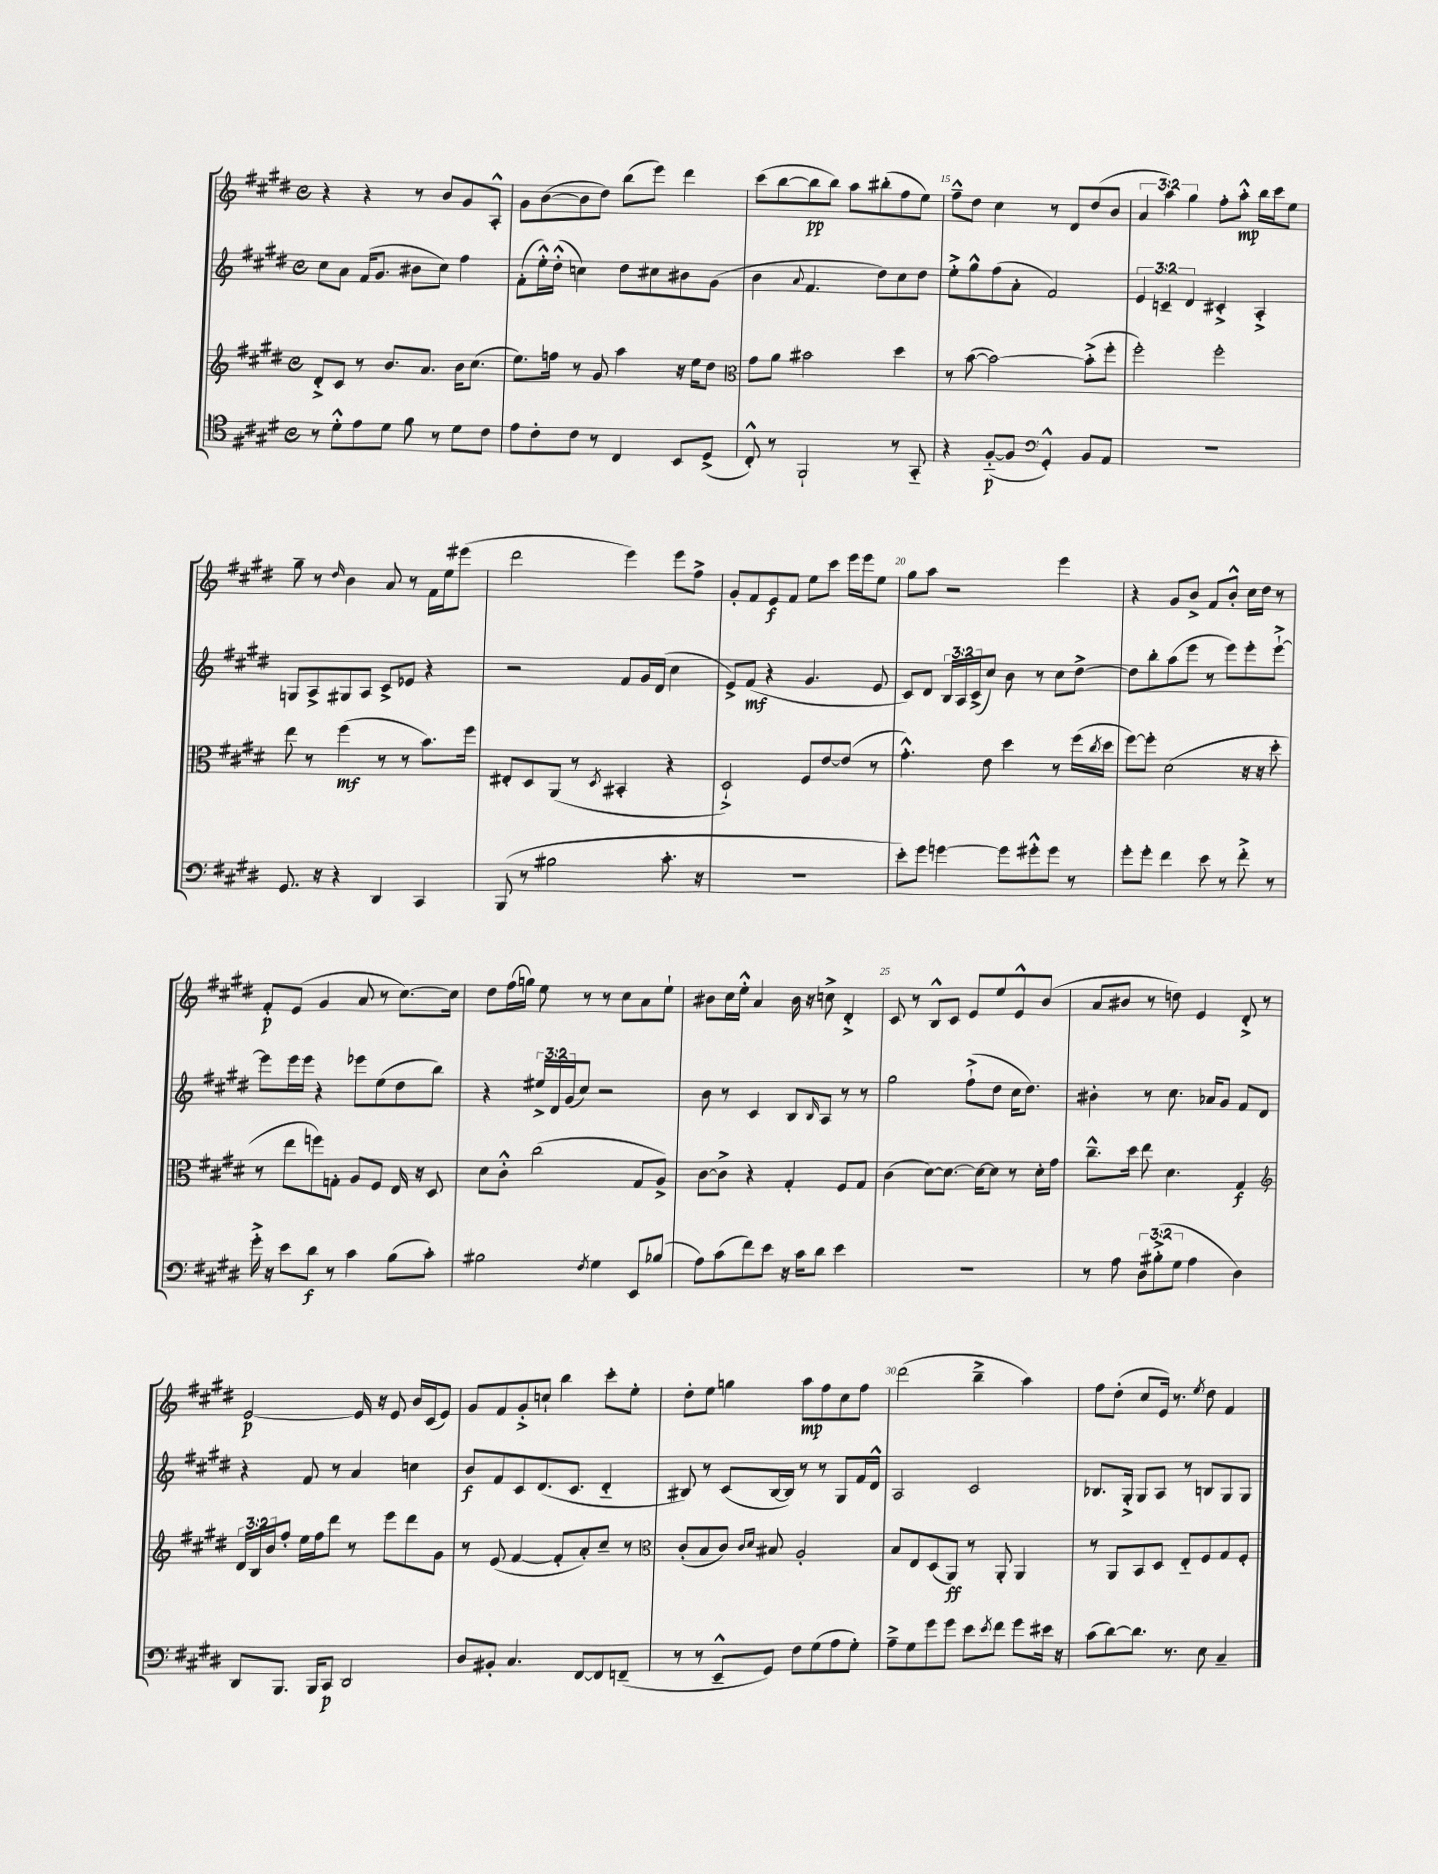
<<
\new StaffGroup <<
\new Staff = "s0" {
    \clef treble \key e \major \defaultTimeSignature \time 4/4 \override Staff.TupletNumber.text = #tuplet-number::calc-fraction-text
    r4 r4 r8 b'8 gis'8 a8-.-^ |
    gis'8 b'8~( b'8 dis''8) b''8( e'''8) dis'''4 |
    cis'''8( b''8~ b''8\pp b''8) a''8 bis''8-.( fis''8 e''8) |
    fis''8---^ dis''8 cis''4 r8 dis'8 dis''8( b'8 |
    \tuplet 3/2 { a'4 a''4) gis''4 } fis''8-. a''8-.-^\mp b''16 cis'''16 e''8 |
    gis''8-- r8 \grace { dis''16 } b'4 a'8 r8 fis'16 e''16 eis'''8( |
    dis'''2 e'''4) e'''8 fis''8-> |
    gis'8-. fis'8 e'8\f fis'8 e''8 cis'''8 e'''16 e'''16 e''8 |
    gis''8 a''8 r2 e'''4 |
    r4 gis'8 b'8-> fis'8 b'8-.-^ cis''16 dis''16 r8 |
    fis'8-.\p e'8( gis'4 a'8 r8 cis''8.~) cis''16 |
    dis''8 fis''16( g''16) e''8 r8 r8 cis''8 a'8 e''8-! |
    bis'8 cis''16 e''16-.-^ a'4 bis'16 r16 c''8-> dis'4-.-> |
    cis'8 r8 b8-^ cis'8 e'8 e''8 e'8-^ b'8( |
    a'8 bis'8 r8 d''8) e'4 dis'8-.-> r8 |
    e'2~\p e'16 r16 e'8 b'16 cis'16( e'8) |
    gis'8 fis'8 gis'8-.-> c''8-! b''4 cis'''8-. e''8-. |
    dis''8-. e''8 g''4 a''8\mp fis''8 cis''8 fis''8 |
    dis'''2( b''4---> a''4) |
    fis''8 dis''8-.( cis''8 e'16) r8. \acciaccatura { e''8 } dis''8 fis'4 \bar "|." |
}
\new Staff = "s1" {
    \clef treble \key e \major \defaultTimeSignature \time 4/4 \override Staff.TupletNumber.text = #tuplet-number::calc-fraction-text
    cis''8 a'8 fis'16( gis'8. bis'8 cis''8) fis''4 |
    fis'8-.( e''16-.-^) dis''16-.-^( c''4) dis''8 cis''8 bis'8 gis'8( |
    b'4 \appoggiatura { a'8 } fis'4. dis''8) cis''8 dis''8 |
    e''8-.-> gis''8-^ fis''8( a'8-. fis'2) |
    \tuplet 3/2 { e'4 c'4-- dis'4 } cis'4-.-> a4-.-> |
    g8 a8-> gis8 a8 cis'8-> ees'8 r4 |
    r2 fis'8 gis'16 dis'16( cis''4 |
    e'8->) fis'8\mf( r4 gis'4. e'8 |
    cis'8) dis'8 \tuplet 3/2 { b16 a16 cis'16->( } cis''8) b'8 r8 cis''8 dis''8~-> |
    dis''8 b''8-. a''8( e'''8 r8 e'''8) e'''8-. e'''8~-!-> |
    e'''8 e'''16 e'''16 r4 ees'''8 e''8( dis''8 b''8) |
    r4 \tuplet 3/2 { eis''16-> dis'16 gis'16( } cis''8) r2 |
    b'8 r8 cis'4 b8 \grace { b16 } a8 r8 r8 |
    gis''2 fis''8-!->( dis''8 cis''16 dis''8.) |
    bis'4-. r8 cis''8. aes'16 gis'8 fis'8 dis'8 |
    r4 fis'8 r8 a'4 c''4 |
    b'8\f fis'8 cis'8 dis'8.( cis'8. dis'4-_ |
    bis8) r8 cis'8( bis16~ bis16) r8 r8 gis8 fis'16 dis'16-^ |
    a2 cis'2 |
    bes8. gis16-.-> gis8 a8 r8 b8 gis8 gis8 \bar "|." |
}
\new Staff = "s2" {
    \clef treble \key e \major \defaultTimeSignature \time 4/4 \override Staff.TupletNumber.text = #tuplet-number::calc-fraction-text
    dis'8-.-> cis'8 r8 b'8. a'8. b'16 cis''8.( |
    e''8.) f''16 r8 gis'8 a''4 r16 e''16 dis''8 |
    \clef alto gis'8 a'8 bis'2 dis''4 |
    r8 b'8~( b'2~) b'8-.->( fis''8-. |
    fis''2-.) fis''2-. |
    e''8 r8 fis''4\mf( r8 r8 b'8.) fis''16 |
    eis8-. dis8 a,8( r8 \acciaccatura { dis8 } bis,4-. r4 |
    dis2-!->) fis8 e'8~ e'8( r8 |
    gis'4.-.-^) e'8 dis''4 r8 fis''16( \acciaccatura { cis''8 } dis''16 |
    fis''8~) fis''8-. dis'2( r16 r16 dis''8-. |
    r8 e''8 f''8) g8-. a8 fis8 e16 r16 dis8 |
    dis'8 cis'8-.-^ cis''2( gis8 a8->) |
    cis'8~ cis'8-> r4 gis4-. fis8 gis8 |
    cis'4( dis'8~) dis'8.~ dis'16~ dis'8 r8 dis'16-. gis'16 |
    cis''8.---^ dis''16 e''8 dis'4. gis4\f |
    \clef treble \tuplet 3/2 { dis'16 b16 b'16 } fis''8-. e''16 fis''16 dis'''8 r8 e'''8 dis'''8 gis'8 |
    r8 e'8( fis'4~ fis'8-. a'8-.) cis''8-- r8 |
    \clef alto cis'8-.( b8 cis'8) \grace { cis'16 dis'16 } bis8 a2-. |
    b8 e8 dis8( a,8\ff) r8 a,8-. a,4 |
    r8 a,8 b,8 dis8 e8-_ fis8 gis8 fis8-. \bar "|." |
}
\new Staff = "s3" {
    \clef tenor \key e \major \defaultTimeSignature \time 4/4 \override Staff.TupletNumber.text = #tuplet-number::calc-fraction-text
    r8 dis'8-.-^ e'8 dis'8 fis'8 r8 dis'8 cis'8 |
    e'8 cis'8-. cis'8 r8 cis4 b,8 dis8->( |
    cis8-.-^) r8 fis,2-! r8 gis,8-_ |
    r4 fis8~-_\p( fis8 \clef bass gis,4-.-^) b,8 a,8 |
    r1 |
    gis,8. r16 r4 dis,4 cis,4 |
    b,,8( r8 bis2 cis'8.-. r16 |
    R1 |
    e'8-.) gis'8 g'4~ g'8 gis'8-.-^ gis'8 r8 |
    gis'8-. gis'8-. fis'4 e'8 r8 fis'8-.-> r8 |
    gis'16-.-> r16 e'8 dis'8\f r8 cis'4 b8( cis'8-.) |
    bis2 \acciaccatura { fis8 } gis4 e,8 bes8( |
    a8) cis'8( fis'8) e'8 r16 cis'16 dis'8 e'4 |
    R1 |
    r8 a8 \tuplet 3/2 { dis8 bis8-.->( gis8 } a4 dis4) |
    dis,8 b,,8. b,,16 cis,8\p dis,2 |
    dis8 bis,8-. cis4. fis,8~ fis,8 f,8--( |
    r8 r8 e,8---^ gis,8) fis8 gis8( a8 gis8-.) |
    a8---> gis8 gis'8 gis'8 e'8 \acciaccatura { e'8 } fis'8 gis'8 eis'16 r16 |
    cis'8( dis'8~) dis'8. r8. e8 cis4-- \bar "|." |
}
>>
>>
\layout { \context { \Score currentBarNumber = #12 \override BarNumber.break-visibility = ##(#f #t #t) barNumberVisibility = #(every-nth-bar-number-visible 5) } }
